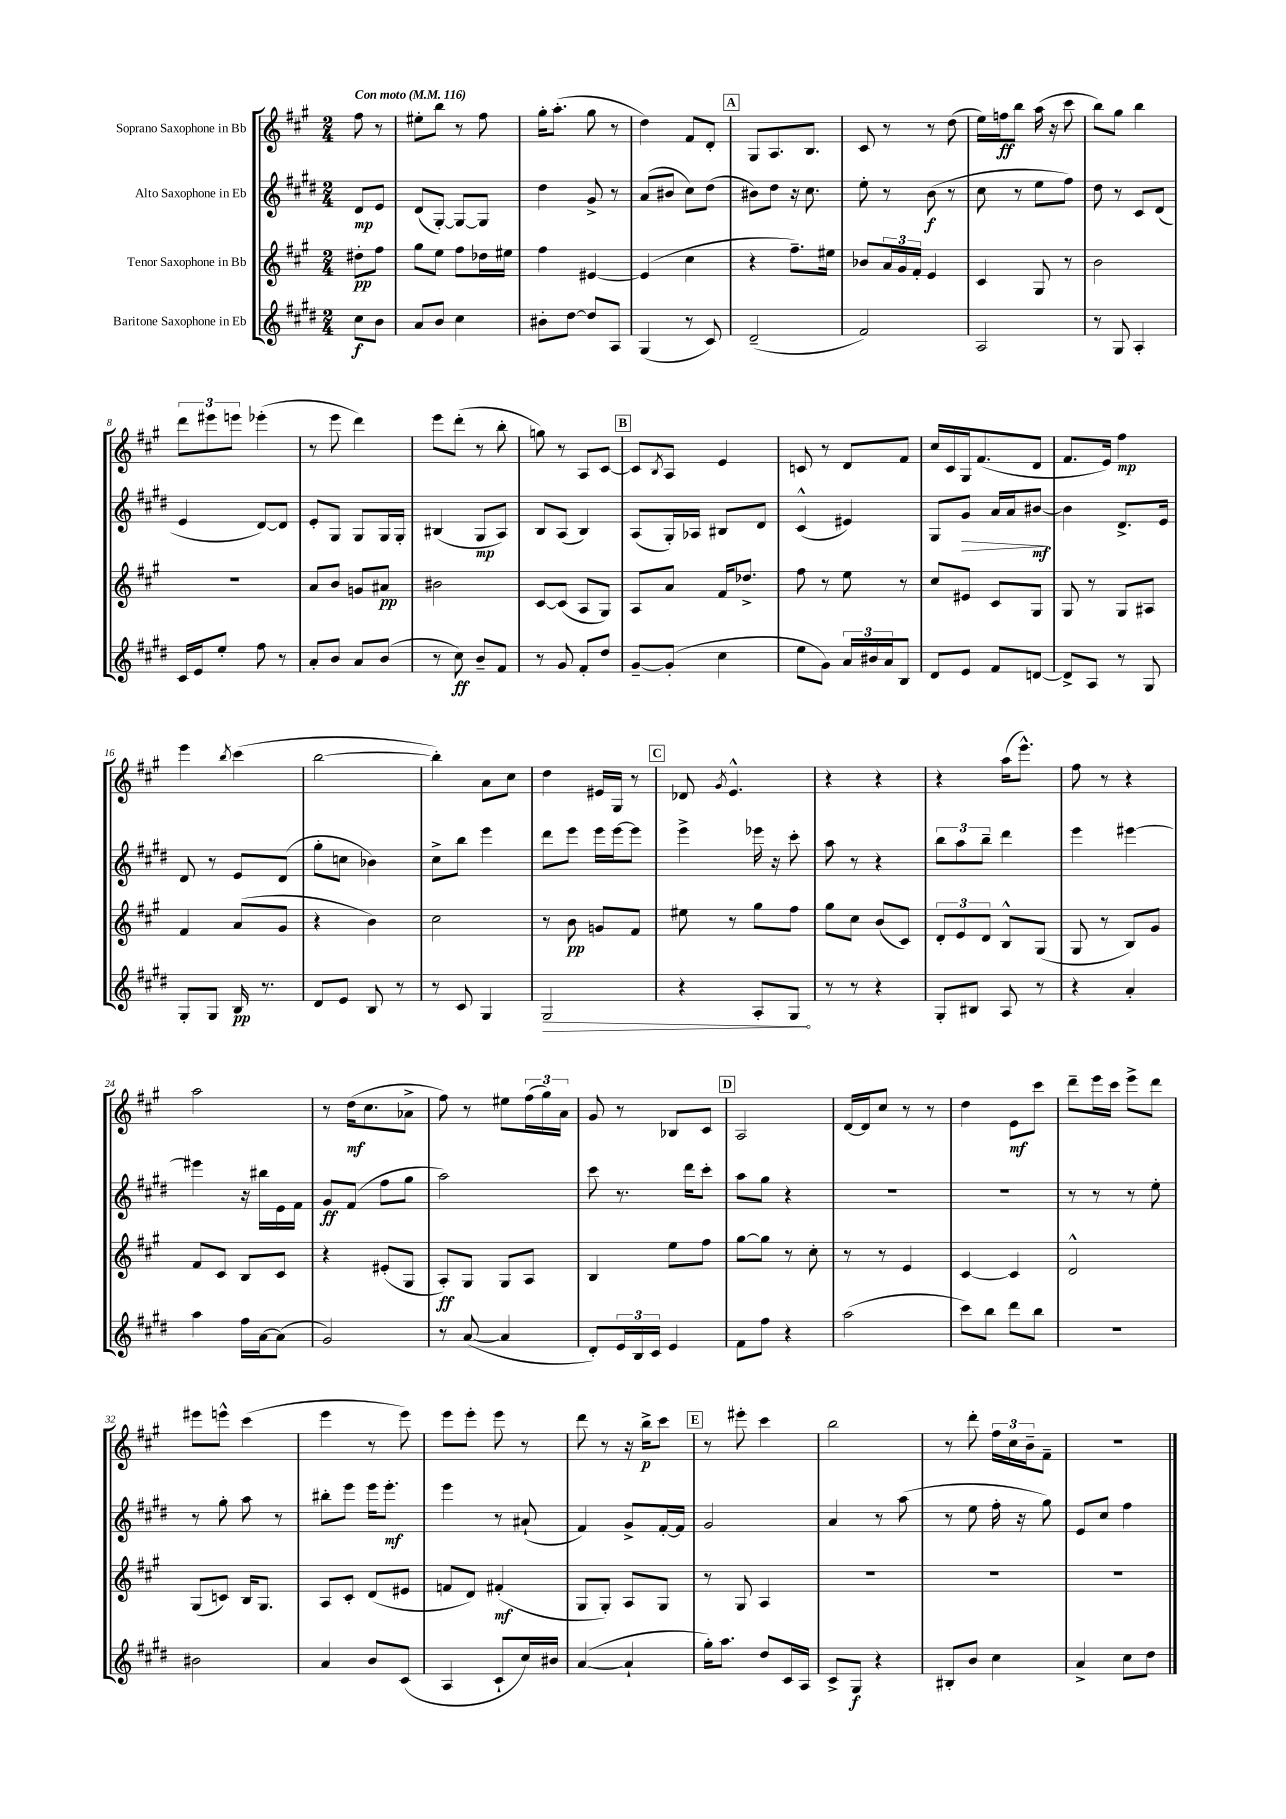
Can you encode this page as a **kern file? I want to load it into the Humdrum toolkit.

**kern	**kern	**kern	**kern
*staff4	*staff3	*staff2	*staff1
*clefG2	*clefG2	*clefG2	*clefG2
*k[f#c#g#d#]	*k[f#c#g#]	*k[f#c#g#d#]	*k[f#c#g#]
*M2/4	*M2/4	*M2/4	*M2/4
*MM116	*MM116	*MM116	*MM116
8cc#	8dd#'	8d#	8ff#
8b	8ff#	8e	8r
=	=	=	=
8a	8gg#	(8d#	8ee#'
8b	8ee	[8G#')	8bb
4cc#	8ff#	8G#_	8r
.	16dd-	8G#]	8ff#
.	16ee#	.	.
=	=	=	=
8b#'	4ff#	4dd#	16gg#'
.	.	.	(8.aa'
[8dd#	.	.	.
8dd#]	[4e#	8g#^	8gg#
8A	.	8r	8r
=	=	=	=
(4G#	(4e#]	(8a	4dd)
.	.	8b#	.
8r	4cc#	8cc#)	8f#
8c#)	.	(8dd#	8d'
=	=	=	=
(2d#~	4r	8b#)	8G#
.	.	8dd#	8.A
.	8.ff#~)	16r	.
.	.	8.cc#	8.B
.	16ee#	.	.
=	=	=	=
2f#)	8b-	8ee'	8c#
.	24a	8r	8r
.	24g#	.	.
.	24f#'	.	.
.	4e	(8b	8r
.	.	8r	(8dd
=	=	=	=
2A	4c#	8cc#	16ee)
.	.	.	16ff
.	.	8r	8bb
.	8G#	8ee	(16aa
.	.	.	16r
.	8r	8ff#)	8ccc#
=	=	=	=
8r	2b	8dd#	8bb)
8G#	.	8r	8gg#
4A'	.	8c#	4bb
.	.	(8d#	.
=	=	=	=
16c#	2r	4e	12ddd
16e	.	.	.
.	.	.	12eee#
8ee'	.	.	.
.	.	.	12eee
8ff#	.	[8d#)	(4eee-'
8r	.	8d#]	.
=	=	=	=
8a'	8a	8e'	8r
8b	8b	8G#	8eee
8a	8g	8G#	4ddd)
(8b	8a#	16G#	.
.	.	16G#'	.
=	=	=	=
8r	2b#	(4B#	8eee
8cc#)	.	.	(8ddd'
8b~	.	8G#	8r
8f#	.	8A)	8bb'
=	=	=	=
8r	[8c#	8B	8gg)
8g#	(8c#]	(8A	8r
8f#'	8A	4B)	8A
8dd#	8G#)	.	[8c#
=	=	=	=
[8g#~	8A	(8A	8c#]
.	.	.	8qB
(8g#']	8a	16G#')	8A
.	.	16A-	.
4cc#	16f#	8B#	4e
.	8.dd-^	.	.
.	.	8d#	.
=	=	=	=
8ee	8ff#	(4c#^^	8c
8g#)	8r	.	8r
24a	8ee	4e#)	8d
24b#	.	.	.
24a	.	.	.
8B	8r	.	8f#
=	=	=	=
8d#	8cc#	8G#	16cc#
.	.	.	16c#
8e	8e#	8g#	16G#
.	.	.	(8.f#
8f#	8c#	16a	.
.	.	16a	.
[8d	8G#	[8b#	8d
=	=	=	=
8d^]	8G#	4b#]	8.f#
8A	8r	.	.
.	.	.	16e)
8r	8G#	8.d#^	4ff#
8G#	8A#	.	.
.	.	16e	.
=	=	=	=
8G#'	4f#	8d#	4eee
8G#	.	8r	.
.	.	.	8qbb
16B	(8a	8e	(4ccc#
8.r	.	.	.
.	8g#	(8d#	.
=	=	=	=
8d#	4r	8gg#'	[2bb
8e	.	8cc	.
8B	4b)	4b-)	.
8r	.	.	.
=	=	=	=
8r	2cc#	8cc#^	4bb'])
8c#	.	8bb	.
4G#	.	4eee	8a
.	.	.	8cc#
=	=	=	=
2G#	8r	8ddd#	4dd
.	8b	8eee	.
.	8g	16eee	16e#
.	.	[16eee	16G#
.	8f#	8eee]	8r
=	=	=	=
4r	8ee#	4eee^	8d-
.	.	.	8qg#
.	8r	.	4.e^^
8A'	8gg#	16eee-	.
.	.	16r	.
8G#	8ff#	8ccc#'	.
=	=	=	=
8r	8gg#	8aa	4r
8r	8cc#	8r	.
4r	(8b	4r	4r
.	8c#)	.	.
=	=	=	=
8G#'	12d'	12bb	4r
.	12e	12aa	.
8B#	.	.	.
.	12d	12bb~	.
8A	8B^^	4ddd#	(16aa
.	.	.	8.eee^^)
8r	(8G#	.	.
=	=	=	=
4r	8G#	4eee	8ff#
.	8r	.	8r
4a'	8B)	[4eee#	4r
.	8g#	.	.
=	=	=	=
4aa	8f#	4eee#]	2aa
.	8c#	.	.
16ff#	8B	16r	.
[16a	.	16bb#	.
(8a]	8c#	16e	.
.	.	16f#	.
=	=	=	=
2g#)	4r	8g#	8r
.	.	(8f#	(16dd
.	.	.	8.cc#
.	(8e#'	8ff#	.
.	8G#	8gg#	8a-^
=	=	=	=
8r	8A')	2aa)	8ff#)
([8a	8G#	.	8r
4a]	8G#	.	8ee#
.	8A	.	(24ff#
.	.	.	24gg#)
.	.	.	24a
=	=	=	=
8d#')	4B	8ccc#	8g#
24e	.	8.r	8r
24B	.	.	.
24c#	.	.	.
4e	8ee	.	8B-
.	.	16ddd#	.
.	8ff#	8ccc#'	8c#
=	=	=	=
8f#	[8gg#	8aa	2A
8ff#	8gg#]	8gg#	.
4r	8r	4r	.
.	8cc#'	.	.
=	=	=	=
(2aa	8r	2r	[16d
.	.	.	16d]
.	8r	.	8cc#
.	4e	.	8r
.	.	.	8r
=	=	=	=
8ccc#)	[4c#	2r	4dd
8bb	.	.	.
8ddd#	4c#]	.	8e
8bb	.	.	8ccc#
=	=	=	=
2r	2d^^	8r	8ddd~
.	.	8r	16eee
.	.	.	16ccc#
.	.	8r	8eee^
.	.	8ee'	8ddd
=	=	=	=
2b#	(8G#	8r	8eee#
.	8c)	8gg#'	8eee^^
.	16B	8aa	(4ccc#
.	8.G#	.	.
.	.	8r	.
=	=	=	=
4a	8A	8bb#'	4eee
.	8c#'	8eee	.
8b	(8d	16eee	8r
.	.	8.eee'	.
(8c#	8e#	.	8eee)
=	=	=	=
4A	8f	4eee	8eee
.	8d)	.	8eee'
8c#`	(4f#'	8r	8eee
16cc#)	.	(8a#`	8r
16b#	.	.	.
=	=	=	=
([4a	8G#	4f#)	8ddd
.	8G#')	.	8r
4a`]	8A	8g#^	16r
.	.	.	16bb^
.	8G#	[16f#'	8ccc#
.	.	16f#]	.
=	=	=	=
16gg#')	8r	2g#	8r
8.aa	.	.	.
.	8G#	.	8eee#'
8dd#	4A	.	4ccc#
16c#	.	.	.
16A	.	.	.
=	=	=	=
8c#^	2r	4a	2bb
8G#	.	.	.
4r	.	8r	.
.	.	(8aa	.
=	=	=	=
8B#'	2r	8r	8r
8b	.	8ee	8ddd'
4cc#	.	16ff#'	24ff#
.	.	.	24cc#
.	.	16r	.
.	.	.	24b~
.	.	8gg#)	8f#~
=	=	=	=
4a^	2r	8e	2r
.	.	8cc#	.
8cc#	.	4ff#	.
8dd#	.	.	.
==	==	==	==
*-	*-	*-	*-
